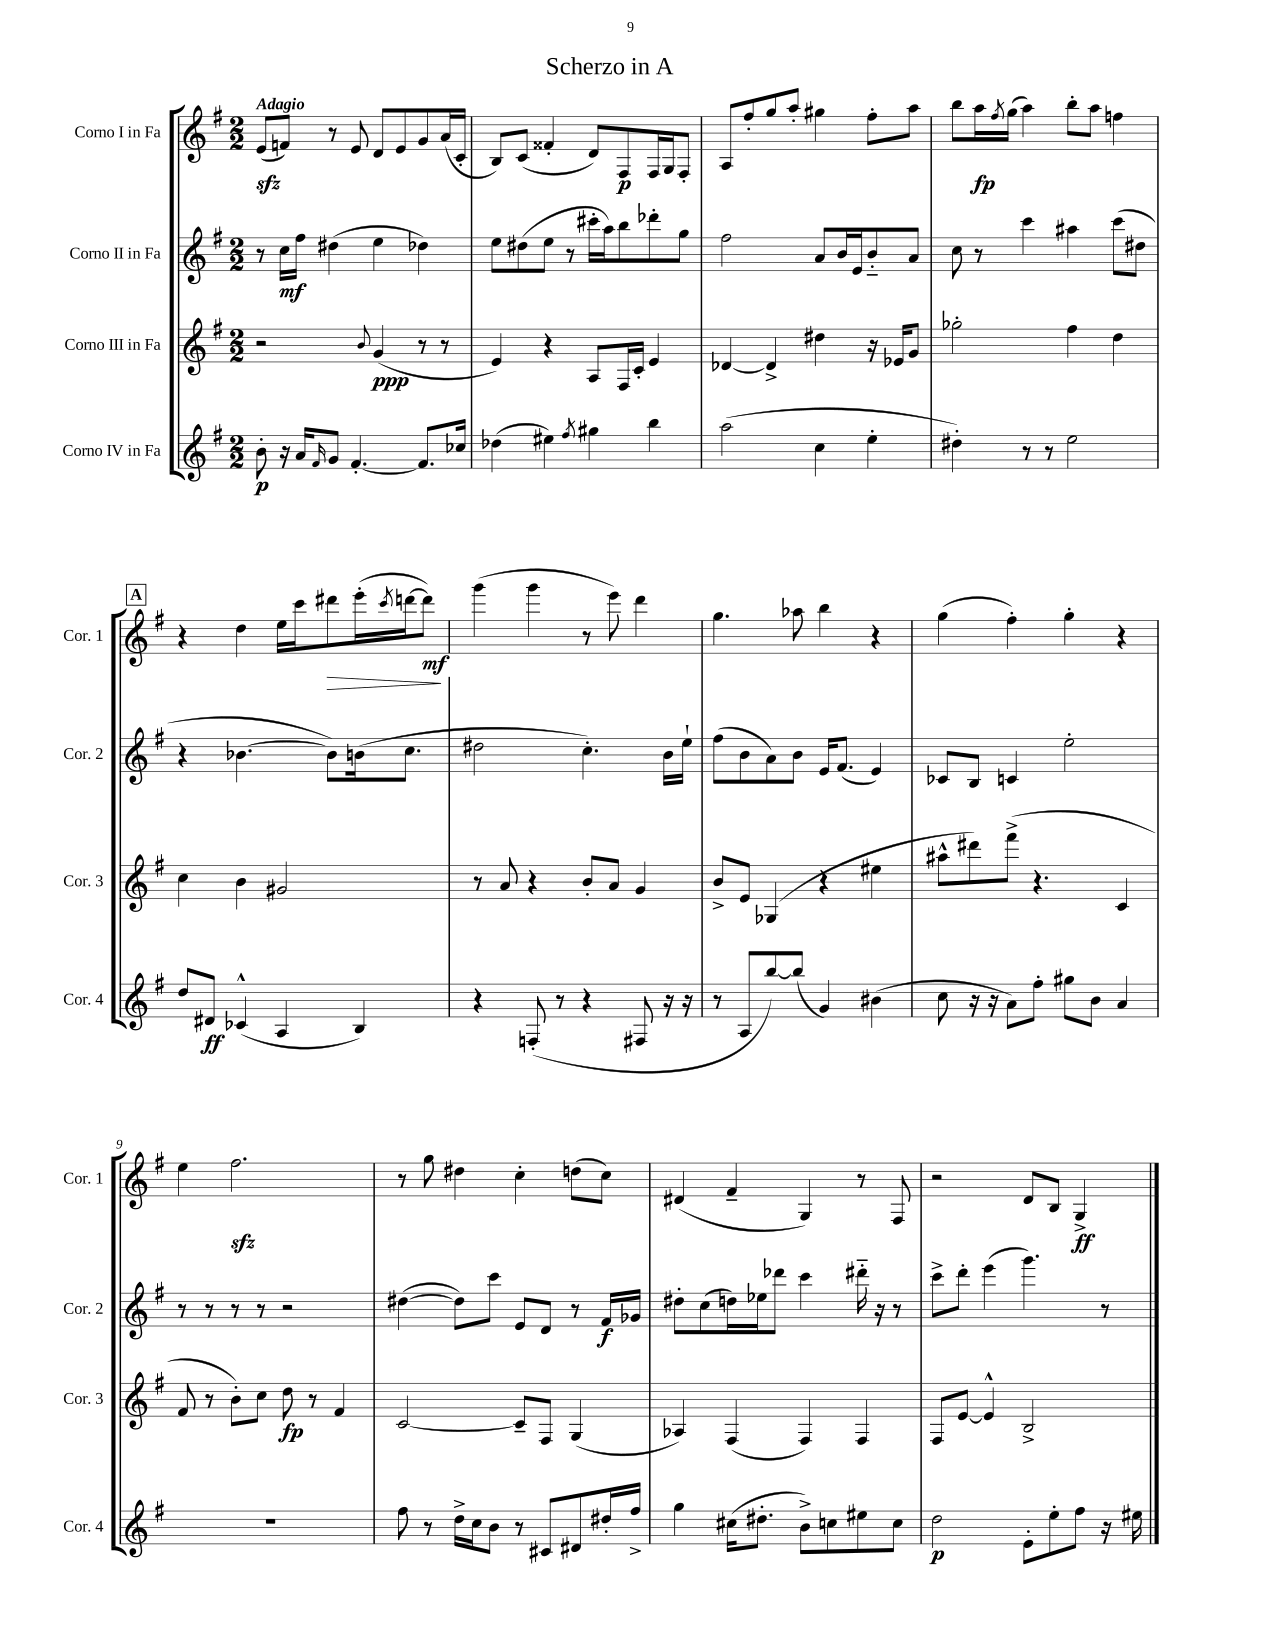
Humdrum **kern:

**kern	**kern	**kern	**kern
*staff4	*staff3	*staff2	*staff1
*clefG2	*clefG2	*clefG2	*clefG2
*k[f#]	*k[f#]	*k[f#]	*k[f#]
*M2/2	*M2/2	*M2/2	*M2/2
8b'	2r	8r	(8e
16r	.	16cc	8f)
16a	.	16ff#	.
16qqf#	.	.	.
8g	.	(4dd#	8r
[4.f#'	.	.	8e
.	8qqb	.	.
.	(4g	4ee	8d
.	.	.	8e
8.f#]	8r	4dd-)	8g
.	8r	.	(16a
16cc-	.	.	16c'
=	=	=	=
(4dd-	4e)	8ee	8B)
.	.	(8dd#	(8c
4ee#)	4r	8ee	4f##'
.	.	8r	.
8qff#	.	.	.
4gg#	8A	16ccc#'	8d)
.	.	16aa)	.
.	16F#	8bb	8F#
.	16c'	.	.
4bb	4e	8ddd-'	16F#
.	.	.	16G
.	.	8gg	8F#'
=	=	=	=
(2aa	[4d-	2ff#	8A
.	.	.	8ff#'
.	4d-^]	.	8gg
.	.	.	8aa'
4cc	4dd#	8a	4gg#
.	.	16b	.
.	.	16e	.
4ee'	16r	8b'~	8ff#'
.	16e-	.	.
.	8g	8a	8aa
=	=	=	=
4dd#')	2gg-'	8cc	8bb
.	.	8r	16aa
.	.	.	8qff#
.	.	.	(16gg
8r	.	4ccc	4aa)
8r	.	.	.
2ee	4ff#	4aa#	8bb'
.	.	.	8aa
.	4dd	(8ccc	4ff
.	.	8dd#	.
=	=	=	=
8dd	4cc	4r	4r
8d#	.	.	.
(4c-^^	4b	[4.b-	4dd
4A	2g#	.	16ee
.	.	.	16ccc
.	.	8b-])	8ddd#
4B)	.	(16b	(16eee'
.	.	.	8qccc
.	.	8.cc	[16ddd
.	.	.	8ddd])
=	=	=	=
4r	8r	2dd#	(4ggg
.	8a	.	.
(8F'	4r	.	4ggg
8r	.	.	.
4r	8b'	4.cc')	8r
.	8a	.	8eee)
8F#	4g	.	4ddd
16r	.	16b	.
16r	.	16ee`	.
=	=	=	=
8r	8b^	(8ff#	4.gg
8A	8e	8b	.
[8bb)	(4G-	8a)	.
(8bb]	.	8b	8aa-
4g)	4r	16e	4bb
.	.	(8.f#	.
(4b#	4ee#	4e)	4r
=	=	=	=
8cc	8aa#^^	8c-	(4gg
16r	8ddd#)	8B	.
16r	.	.	.
8a)	(8fff#^	4c	4ff#')
8ff#'	4.r	.	.
8gg#	.	2ee'	4gg'
8b	.	.	.
4a	4c	.	4r
=	=	=	=
1r	8f#	8r	4ee
.	8r	8r	.
.	8b')	8r	2.ff#
.	8cc	8r	.
.	8dd	2r	.
.	8r	.	.
.	4f#	.	.
=	=	=	=
8ff#	[2c	([4dd#	8r
8r	.	.	8gg
16dd^	.	8dd#])	4dd#
16cc	.	.	.
8b	.	8ccc	.
8r	8c~]	8e	4cc'
8c#	8F#	8d	.
8d#	(4G	8r	(8dd
16dd#'	.	16f#	8cc)
16ff#^	.	16g-	.
=	=	=	=
4gg	4A-)	8dd#'	(4d#
.	.	(8cc	.
(16cc#	(4F#	16dd)	4f#~
8.dd#'	.	16ee-	.
.	.	8ddd-	.
8b^)	4F#)	4ccc	4G)
8cc	.	.	.
8ee#	4F#	16ddd#'~	8r
.	.	16r	.
8cc	.	8r	8F#
=	=	=	=
2dd	8F#	8ccc^	2r
.	[8e	8ddd'	.
.	4e^^]	(4eee	.
8e'	2B^	4.ggg)	8d
8ee'	.	.	8B
8ff#	.	.	4G^
16r	.	8r	.
16ee#	.	.	.
==	==	==	==
*-	*-	*-	*-
